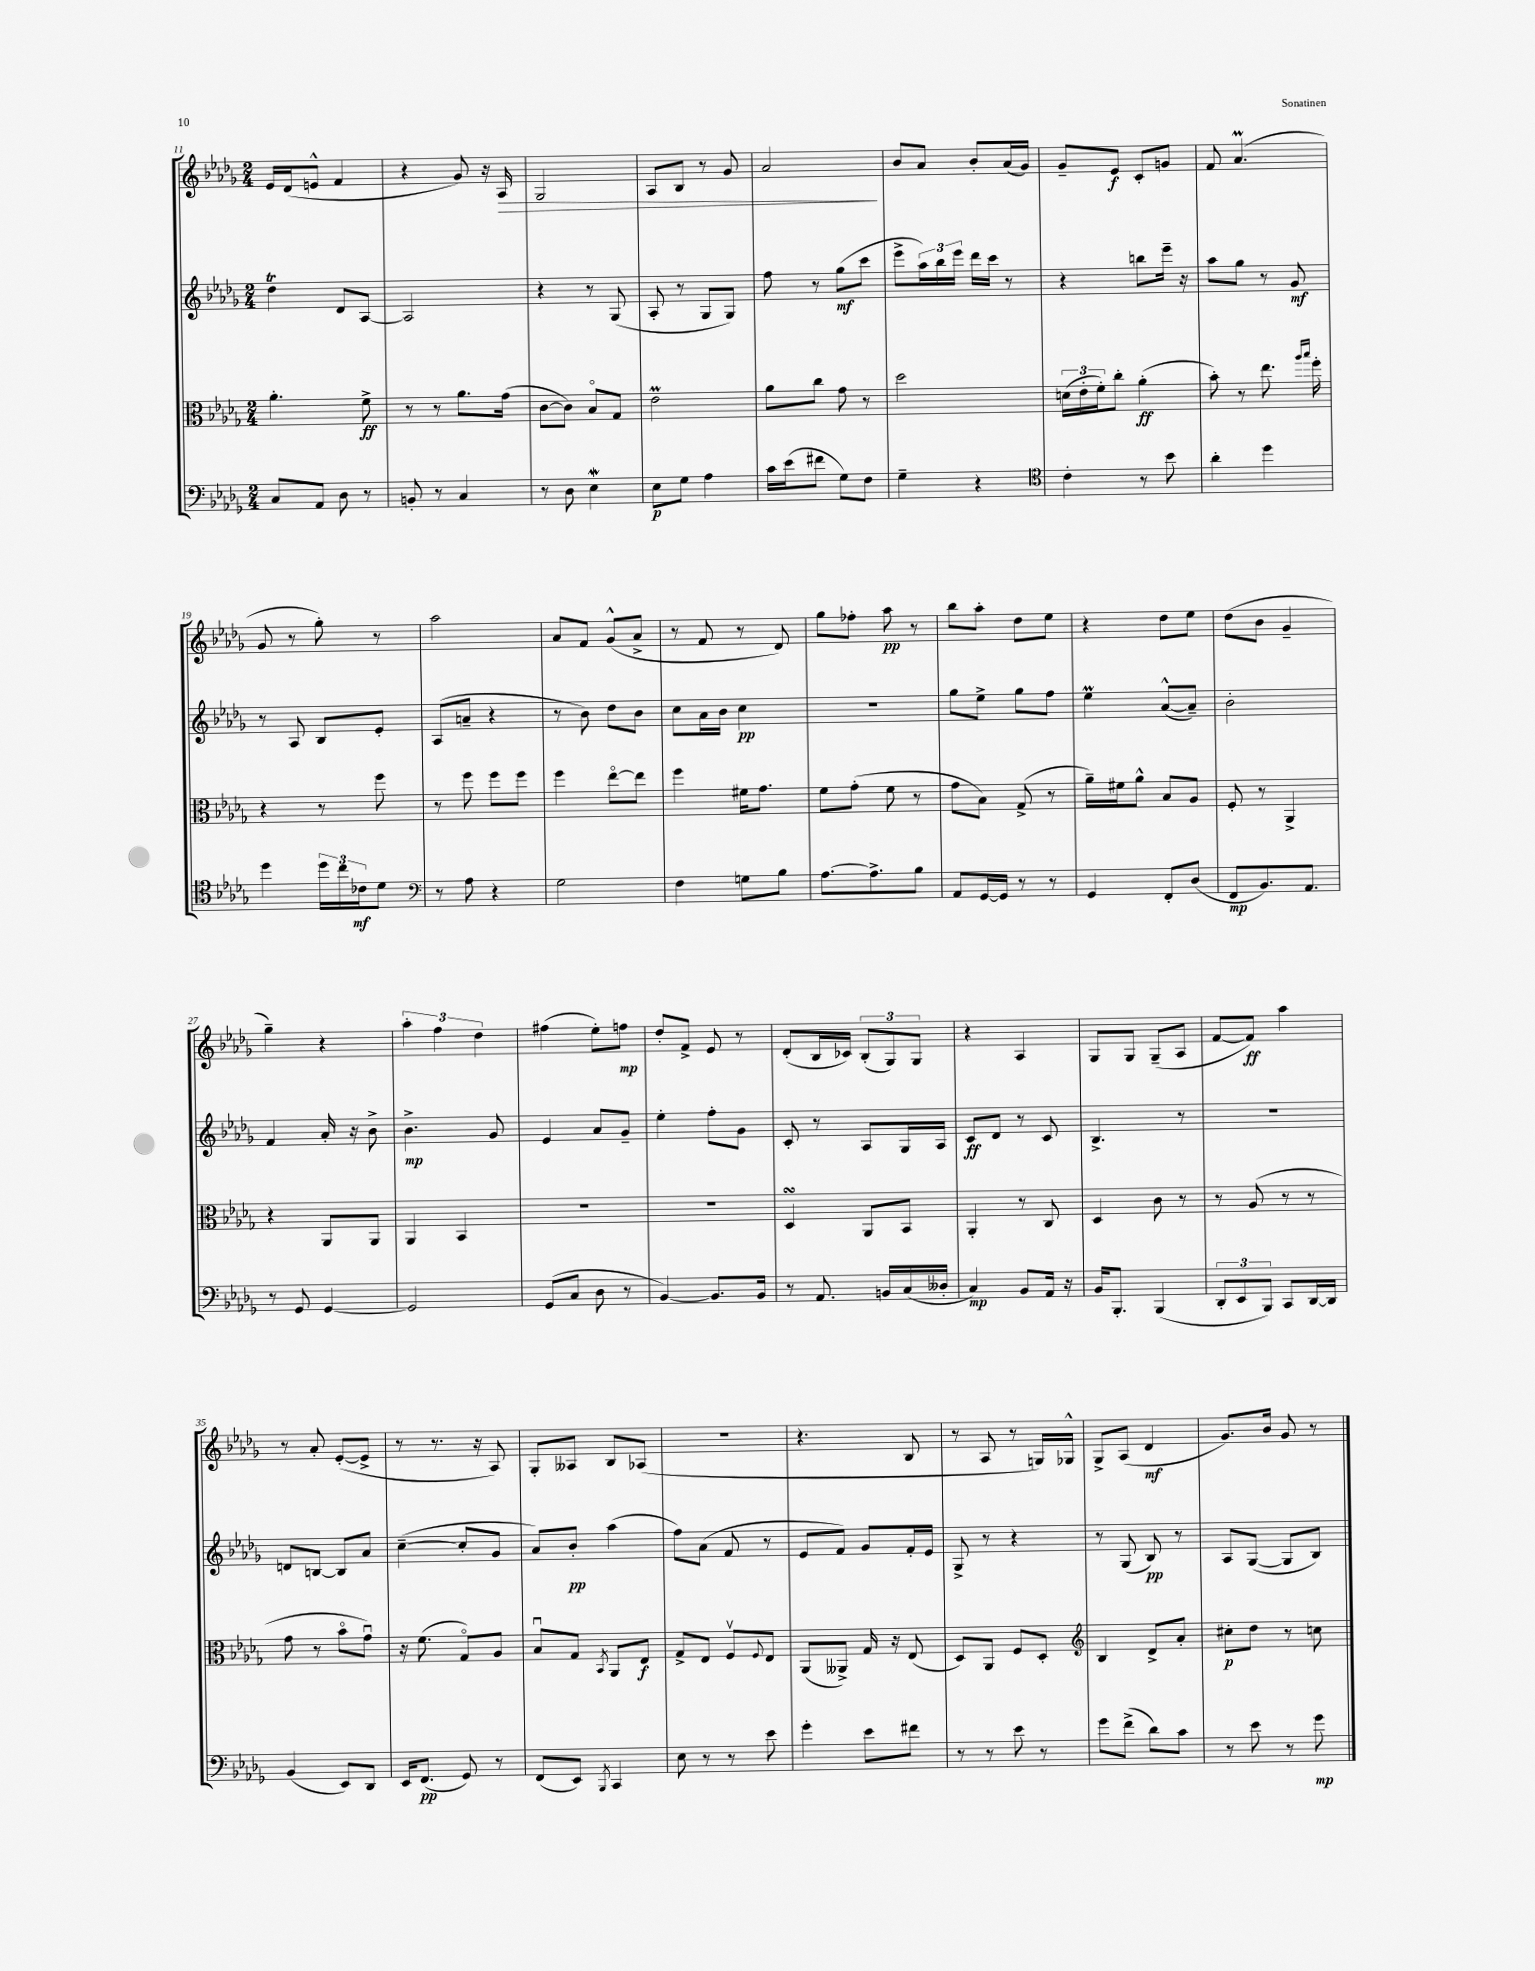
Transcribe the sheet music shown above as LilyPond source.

<<
\new StaffGroup <<
\new Staff = "s0" {
    \clef treble \key des \major \numericTimeSignature \time 2/4
    ees'16 des'16( e'8-^ f'4 |
    r4 ges'8) r16 aes16\> |
    ges2 |
    aes8 bes8 r8 ges'8 |
    aes'2\! |
    bes'8 aes'8 bes'8-. aes'16( ges'16) |
    ges'8-- ees'8\f c'8-. g'8 |
    f'8 aes'4.\prall( |
    ges'8 r8 ges''8-.) r8 |
    aes''2 |
    aes'8 f'8 ges'8-^( aes'8-> |
    r8 f'8 r8 des'8) |
    ges''8 fes''8-. aes''8\pp r8 |
    bes''8 aes''8-. des''8 ees''8 |
    r4 des''8 ees''8 |
    des''8( bes'8 ges'4-- |
    ges''4--) r4 |
    \tuplet 3/2 { aes''4-. f''4 des''4 } |
    fis''4( ees''8-.) f''8\mp |
    des''8-. f'8-> ees'8 r8 |
    des'8-.( bes16 ces'16) \tuplet 3/2 { bes8-.( ges8) ges8 } |
    r4 aes4 |
    ges8 ges8 ges8--( aes8 |
    f'8~ f'8\ff) aes''4 |
    r8 aes'8-. ees'8~-.( ees'8-> |
    r8 r8. r16 aes8) |
    ges8-. aeses8 bes8 aes8( |
    r2 |
    r4. bes8 |
    r8 aes8 r8 g16) ges16-^ |
    ges8-> aes8( des'4\mf |
    ges'8.) bes'16 ges'8 r8 \bar "|." |
}
\new Staff = "s1" {
    \clef treble \key des \major \numericTimeSignature \time 2/4
    des''4\trill des'8 aes8~ |
    aes2 |
    r4 r8 ges8( |
    aes8-. r8 ges8 ges8) |
    f''8 r8 ges''8\mf( c'''8 |
    ees'''8-> \tuplet 3/2 { aes''16) bes''16 ees'''16 } des'''16 c'''16 r8 |
    r4 b''8 ees'''16-- r16 |
    aes''8 ges''8 r8 ges'8\mf |
    r8 aes8 bes8 ees'8-. |
    aes8( a'8-- r4 |
    r8 bes'8) des''8 bes'8 |
    c''8 aes'16 bes'16 c''4\pp |
    r2 |
    ges''8 ees''8-> ges''8 f''8 |
    ees''4\prall aes'8~-^( aes'8--) |
    bes'2-. |
    f'4 aes'16-. r16 bes'8-> |
    bes'4.->\mp ges'8 |
    ees'4 aes'8 ges'8-- |
    ees''4-. f''8-. ges'8 |
    c'8-. r8 aes8 ges16 aes16 |
    c'8\ff des'8 r8 c'8 |
    bes4.-> r8 |
    R2 |
    d'8 b8~ b8 aes'8 |
    c''4~--( c''8-. ges'8 |
    aes'8) bes'8-.\pp aes''4( |
    f''8) aes'8( f'8 r8 |
    ees'8 f'8) ges'8 f'16-. ees'16 |
    ges8-> r8 r4 |
    r8 ges8( bes8\pp) r8 |
    aes8 ges8~( ges8 bes8) \bar "|." |
}
\new Staff = "s2" {
    \clef alto \key des \major \numericTimeSignature \time 2/4
    aes'4.-. f'8->\ff |
    r8 r8 aes'8. ges'16( |
    c'8~ c'8) bes8\flageolet ges8 |
    ees'2\prall |
    aes'8 c''8 ges'8 r8 |
    des''2 |
    \tuplet 3/2 { d'16( ees'16-. f'16-.) } c''8-. aes'4-.\ff( |
    bes'8-.) r8 ees''8. \grace { aes''16 bes''16 } f''16-. |
    r4 r8 f''8 |
    r8 f''8 f''8 f''8 |
    f''4 ees''8~\flageolet ees''8 |
    f''4 fis'16 ges'8. |
    f'8 ges'8-.( f'8 r8 |
    ges'8 bes8) ges8->( r8 |
    aes'16--) fis'16 aes'8-^ bes8 aes8 |
    f8-. r8 aes,4-> |
    r4 aes,8 aes,8 |
    aes,4 bes,4 |
    R2 |
    R2 |
    des4\turn aes,8 bes,8 |
    aes,4-. r8 c8 |
    des4 c'8 r8 |
    r8 aes8( r8 r8 |
    ges'8 r8 bes'8\flageolet ges'8\downbow) |
    r16 f'8.( ges8\flageolet) aes8 |
    bes8\downbow ges8 \acciaccatura { bes,8 } aes,8 ees8\f |
    ges8-> ees8 f8\upbow \appoggiatura { f8 } ees8 |
    aes,8( aeses,8->) ges16 r16 ees8( |
    des8) aes,8 f8 des8-. |
    \clef treble bes4 des'8-> aes'8-. |
    cis''8-.\p des''8 r8 c''8 \bar "|." |
}
\new Staff = "s3" {
    \clef bass \key des \major \numericTimeSignature \time 2/4
    c8 aes,8 des8 r8 |
    b,8-. r8 c4 |
    r8 des8 ees4\mordent |
    ees8\p ges8 aes4 |
    c'16 ees'16( fis'8 ges8) f8 |
    ges4-- r4 |
    \clef tenor c'4-. r8 bes'8 |
    aes'4-. des''4 |
    des''4 \tuplet 3/2 { des''16 c''16 ces'16\mf } des'8 |
    \clef bass r8 aes8 r4 |
    ges2 |
    f4 g8 bes8 |
    aes8.~ aes8.-> bes8 |
    aes,8 ges,16~ ges,16 r8 r8 |
    ges,4 f,8-. des8( |
    f,8\mp bes,8.) aes,8. |
    r8 ges,8 ges,4~ |
    ges,2 |
    ges,8( c8 des8 r8 |
    bes,4~) bes,8. bes,16 |
    r8 aes,8. b,16 c16( deses16-. |
    c4\mp) bes,8 aes,16 r16 |
    bes,16 bes,,8.-. bes,,4( |
    \tuplet 3/2 { des,8-. ees,8 bes,,8) } c,8 des,16~ des,16 |
    bes,4( ees,8) des,8 |
    ees,16 f,8.\pp( ges,8) r8 |
    f,8( ees,8) \acciaccatura { bes,,8 } c,4 |
    ees8 r8 r8 ees'8 |
    ges'4-. ees'8 fis'8 |
    r8 r8 ees'8 r8 |
    ges'8 f'8->( des'8) c'8 |
    r8 ees'8 r8 ges'8\mp \bar "|." |
}
>>
>>
\layout { \context { \Score currentBarNumber = #11 } }
